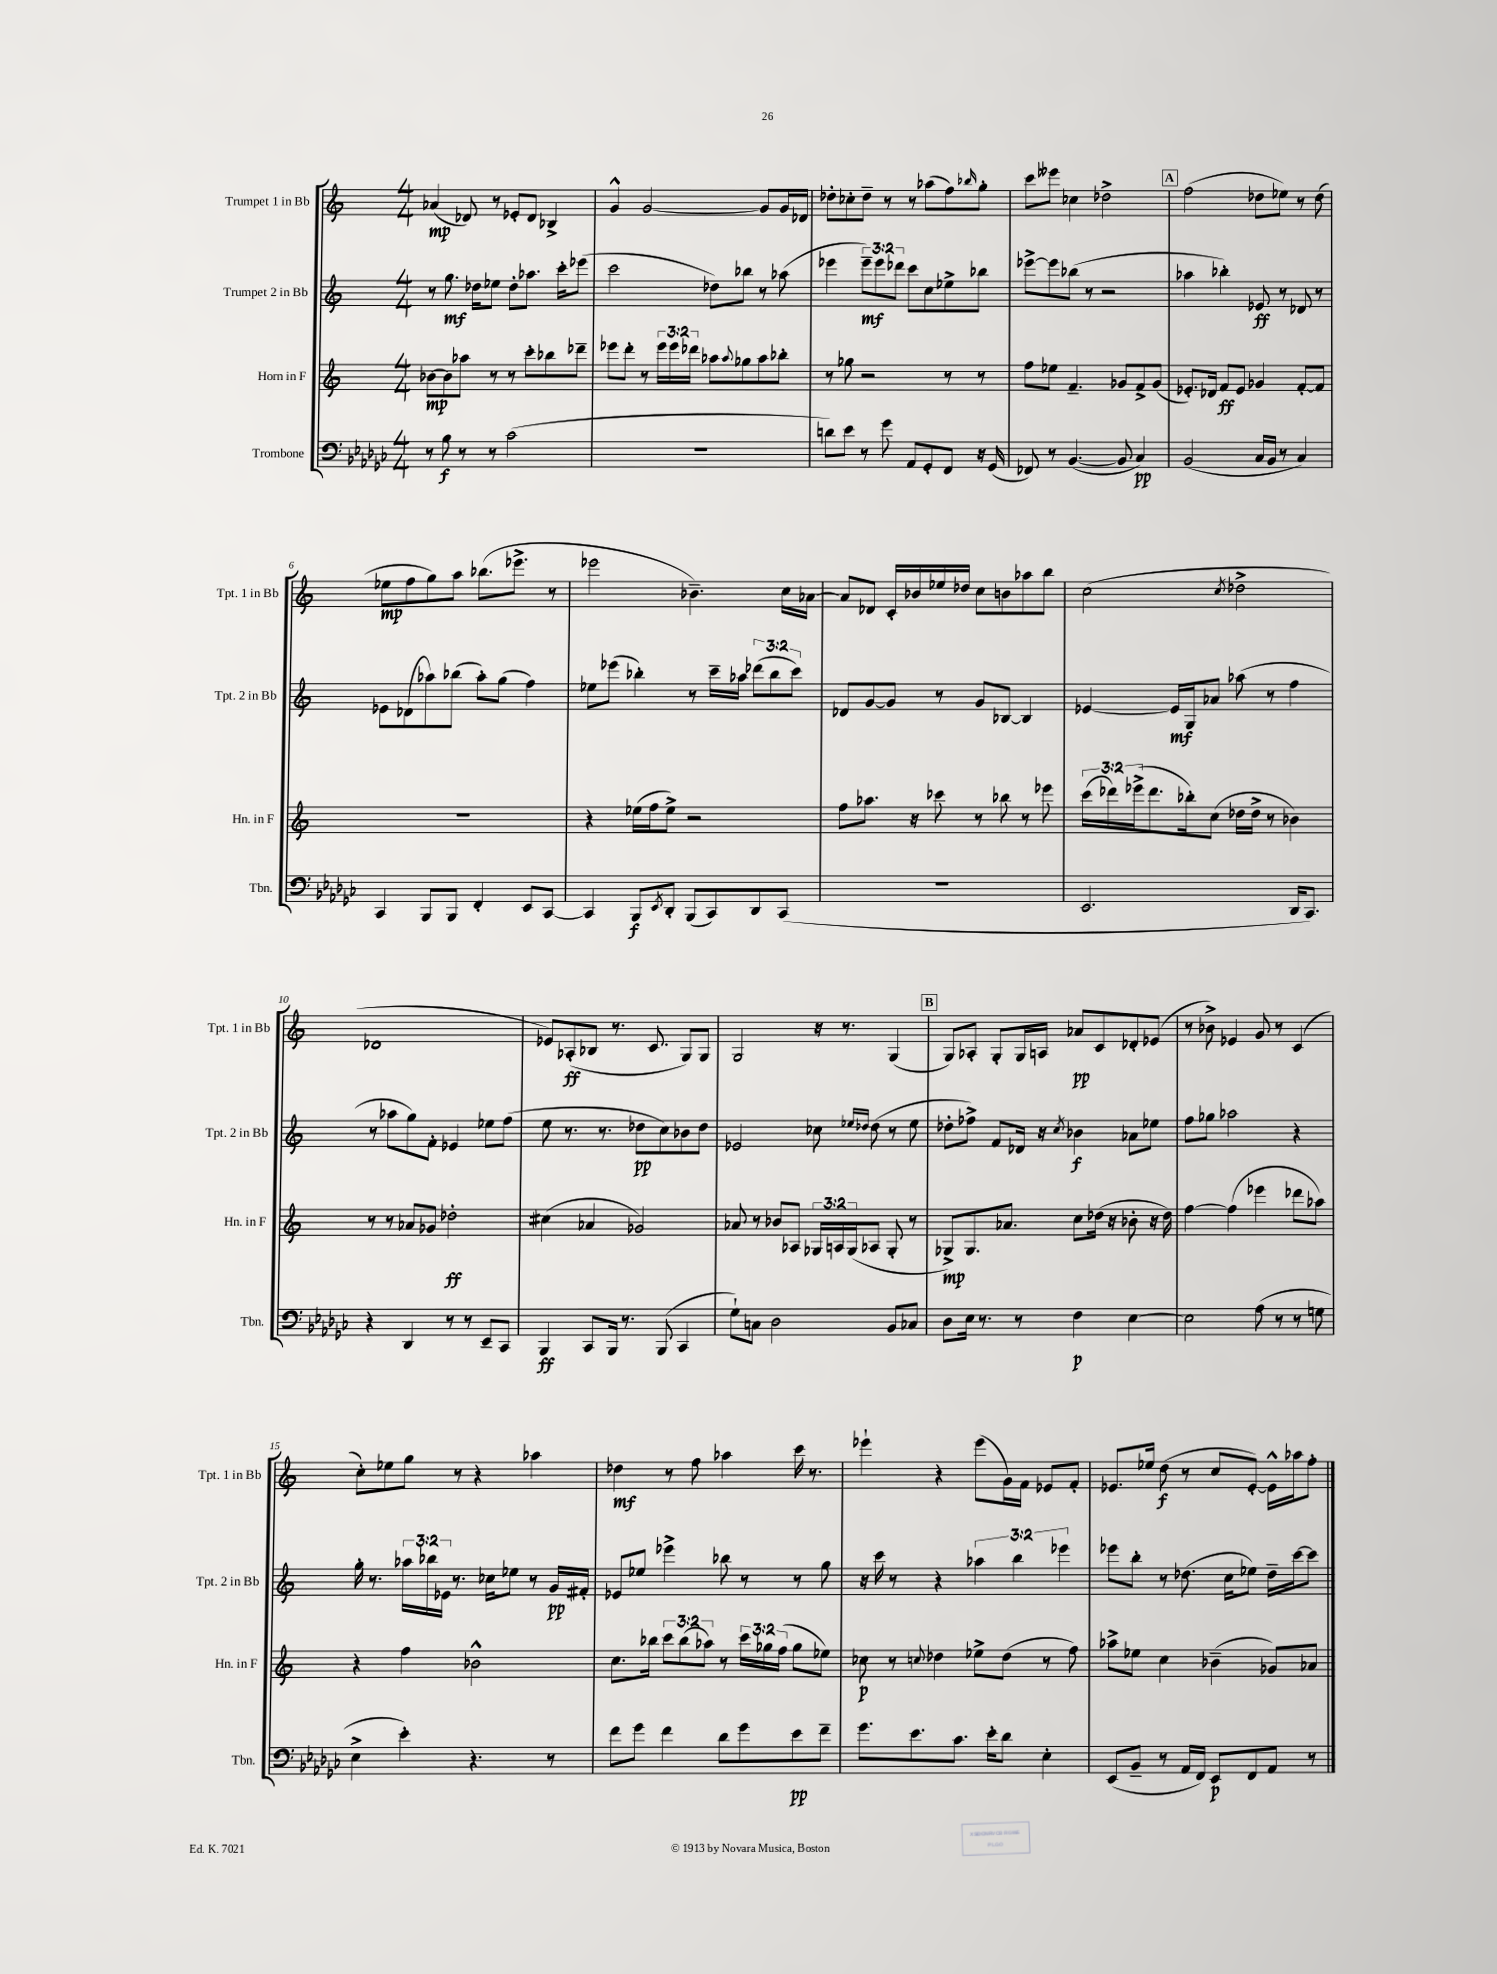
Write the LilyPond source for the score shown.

<<
\new StaffGroup <<
\new Staff = "s0" \with { instrumentName = "Trumpet 1 in Bb" shortInstrumentName = "Tpt. 1 in Bb" } {
    \clef treble \key c \major \numericTimeSignature \time 4/4
    aes'4\mp( des'8) r8 ees'8-. des'8 bes4-> |
    g'4-^ g'2~ g'8 g'16 des'16 |
    des''8-. ces''8-. des''8-- r8 r8 aes''8( f''8) \grace { bes''16 } g''8-. |
    c'''8 eeses'''8 ces''4 des''2-> |
    \mark \markup { \box "A" } f''2( des''8 ees''8) r8 des''8( |
    ees''8\mp f''8 g''8) a''8 bes''8.( ees'''8.-> r8 |
    ees'''2 bes'4.--) c''16 aes'16~ |
    aes'8 des'8 c'16-. bes'16 ees''16 des''16 c''8 b'8 aes''8 b''8 |
    c''2( \acciaccatura { c''8 } des''2-> |
    des'1 |
    ees'8) aes8-.\ff( bes8 r8. c'8. g8) g8 |
    g2 r16 r8. g4( |
    \mark \markup { \box "B" } g8) aes8-. g8-. g16 a16 aes'8\pp c'8 des'8-. ees'8( |
    r8 bes'8->) ees'4 g'8 r8 c'4( |
    c''8-.) ees''8 g''8 r8 r4 aes''4 |
    des''4\mf r8 f''8 aes''4 c'''16 r8. |
    ees'''4-! r4 ees'''8( g'16) f'16 ees'8 f'8-. |
    ees'8. ees''16 d''8\f( r8 c''8 ees'8~-.) ees'16-^ aes''16 f''8-. \bar "|." |
}
\new Staff = "s1" \with { instrumentName = "Trumpet 2 in Bb" shortInstrumentName = "Tpt. 2 in Bb" } {
    \clef treble \key c \major \numericTimeSignature \time 4/4 \override Staff.TupletNumber.text = #tuplet-number::calc-fraction-text
    r8 g''8.\mf des''16 ees''8 des''8-. aes''8. c'''16-. ees'''8( |
    c'''2 des''8) bes''8 r8 aes''8( |
    ees'''4 \tuplet 3/2 { ees'''8--\mf) ees'''8 des'''8 } c'''8 c''8 ees''8-> bes''8 |
    ees'''8~-> ees'''8 bes''8( r8 r2 |
    \mark \markup { \box "A" } aes''4 bes''4-.) ees'8\ff r8 des'8 r8 |
    ees'8 des'8( aes''8) bes''8( aes''8-.) g''8( f''4) |
    ees''8 ees'''8( bes''4-.) r8 c'''16-- aes''16 \tuplet 3/2 { des'''8( bes''8 c'''8) } |
    des'8 g'8~ g'8 r8 g'8 bes8~ bes4 |
    ees'4~ ees'16\mf g16 aes'8 aes''8( r8 f''4 |
    r8 aes''8 g''8) f'8-. ees'4 ees''8 f''8( |
    e''8 r8. r8. des''8\pp c''8) bes'8 des''8 |
    ees'2 ces''8 \grace { ees''16 des''16 } des''8( r8 ees''8 |
    \mark \markup { \box "B" } des''8-. fes''8->) f'8 des'16 r16 \acciaccatura { c''8 } bes'4\f aes'8 ees''8 |
    f''8 ges''8 aes''2 r4 |
    g''16-. r8. \tuplet 3/2 { aes''16 bes''16 ees'16 } r8. ces''16 ees''8 r8 g'16\pp fis'16-. |
    ees'8 ees''8 ees'''4-> bes''8 r8 r8 g''8 |
    r16 c'''16 r8 r4 \tuplet 3/2 { aes''4 b''4 ees'''4 } |
    ees'''8 b''8-. r8 des''8.( c''16 ees''8) des''16-- c'''16~ c'''8 \bar "|." |
}
\new Staff = "s2" \with { instrumentName = "Horn in F" shortInstrumentName = "Hn. in F" } {
    \clef treble \key c \major \numericTimeSignature \time 4/4 \override Staff.TupletNumber.text = #tuplet-number::calc-fraction-text
    bes'8~\mp bes'8 aes''8 r8 r8 c'''8-. bes''8 des'''8-- |
    ees'''8 d'''8-. r8 \tuplet 3/2 { ees'''16 ees'''16 des'''16 } aes''8 \appoggiatura { aes''8 } ges''8 aes''8 bes''8-. |
    r8 ges''8 r2 r8 r8 |
    f''8 ees''8 f'4.-- ges'8 f'8-> ges'8( |
    \mark \markup { \box "A" } ees'8.-.) des'16 f'8\ff ees'8 ges'4 f'8~-. f'8 |
    R1 |
    r4 ees''16( f''16 ees''8->) r2 |
    f''8 aes''8. r16 ces'''8 r8 bes''8 r8 ees'''8 |
    \tuplet 3/2 { c'''16( des'''16) ees'''16->( } des'''8. bes''16-.) c''8( des''16 des''16-> r8 bes'4) |
    r8 r8 aes'8 ges'8 des''2-.\ff |
    cis''4( aes'4 ges'2) |
    aes'8 r8 bes'8 aes8 \tuplet 3/2 { ges16 a16 ges16( } aes8 ges8-. r8 |
    \mark \markup { \box "B" } ges8->\mp) ges8. aes'8. c''8 des''16( r16 bes'8-. r16 des''16) |
    f''4~ f''4( ees'''4 des'''8 aes''8) |
    r4 f''4 bes'2-^ |
    c''8. bes''16 \tuplet 3/2 { c'''8 bes''8( aes''8) } r8 \tuplet 3/2 { c'''16 ges''16 f''16( } ges''8 ees''8) |
    ces''8\p r8 \appoggiatura { c''8 } des''4 ees''8-> des''8( r8 f''8) |
    aes''8-> ees''8 c''4 bes'4--( ges'8) aes'8 \bar "|." |
}
\new Staff = "s3" \with { instrumentName = "Trombone" shortInstrumentName = "Tbn." } {
    \clef bass \key ges \major \numericTimeSignature \time 4/4
    r8 bes8\f r8 r8 ces'2( |
    r1 |
    d'8) ees'8 r8 ges'8 aes,8 ges,8-. f,8 r16 ges,16( |
    fes,8) r8 bes,4.~( bes,8 ces4\pp) |
    \mark \markup { \box "A" } bes,2( ces16 bes,16 r8 ces4) |
    ces,4 bes,,8 bes,,8 f,4-. ees,8 ces,8~ |
    ces,4 bes,,8\f \acciaccatura { ees,8 } des,8-. bes,,8( ces,8) des,8 ces,8( |
    R1 |
    ees,2. des,16 ces,8.) |
    r4 des,4 r8 r8 ees,8-- ces,8 |
    bes,,4\ff ces,8 bes,,16 r8. bes,,8( ces,4 |
    ges8-!) c8 des2 bes,8 ces8 |
    \mark \markup { \box "B" } des8 ees16 r8. r8 f4\p ees4~ |
    ees2 aes8( r8 r8 g8 |
    ees4-> ees'4-.) r4. r8 |
    f'8 ges'8 f'4 des'8 ges'8 ees'8\pp f'8-- |
    ges'8. ees'8. ces'8. ees'16-. des'8 ees4-. |
    ees,8( bes,8-- r8 aes,16 f,16) ees,8\p f,8 aes,8 r8 \bar "|." |
}
>>
>>
